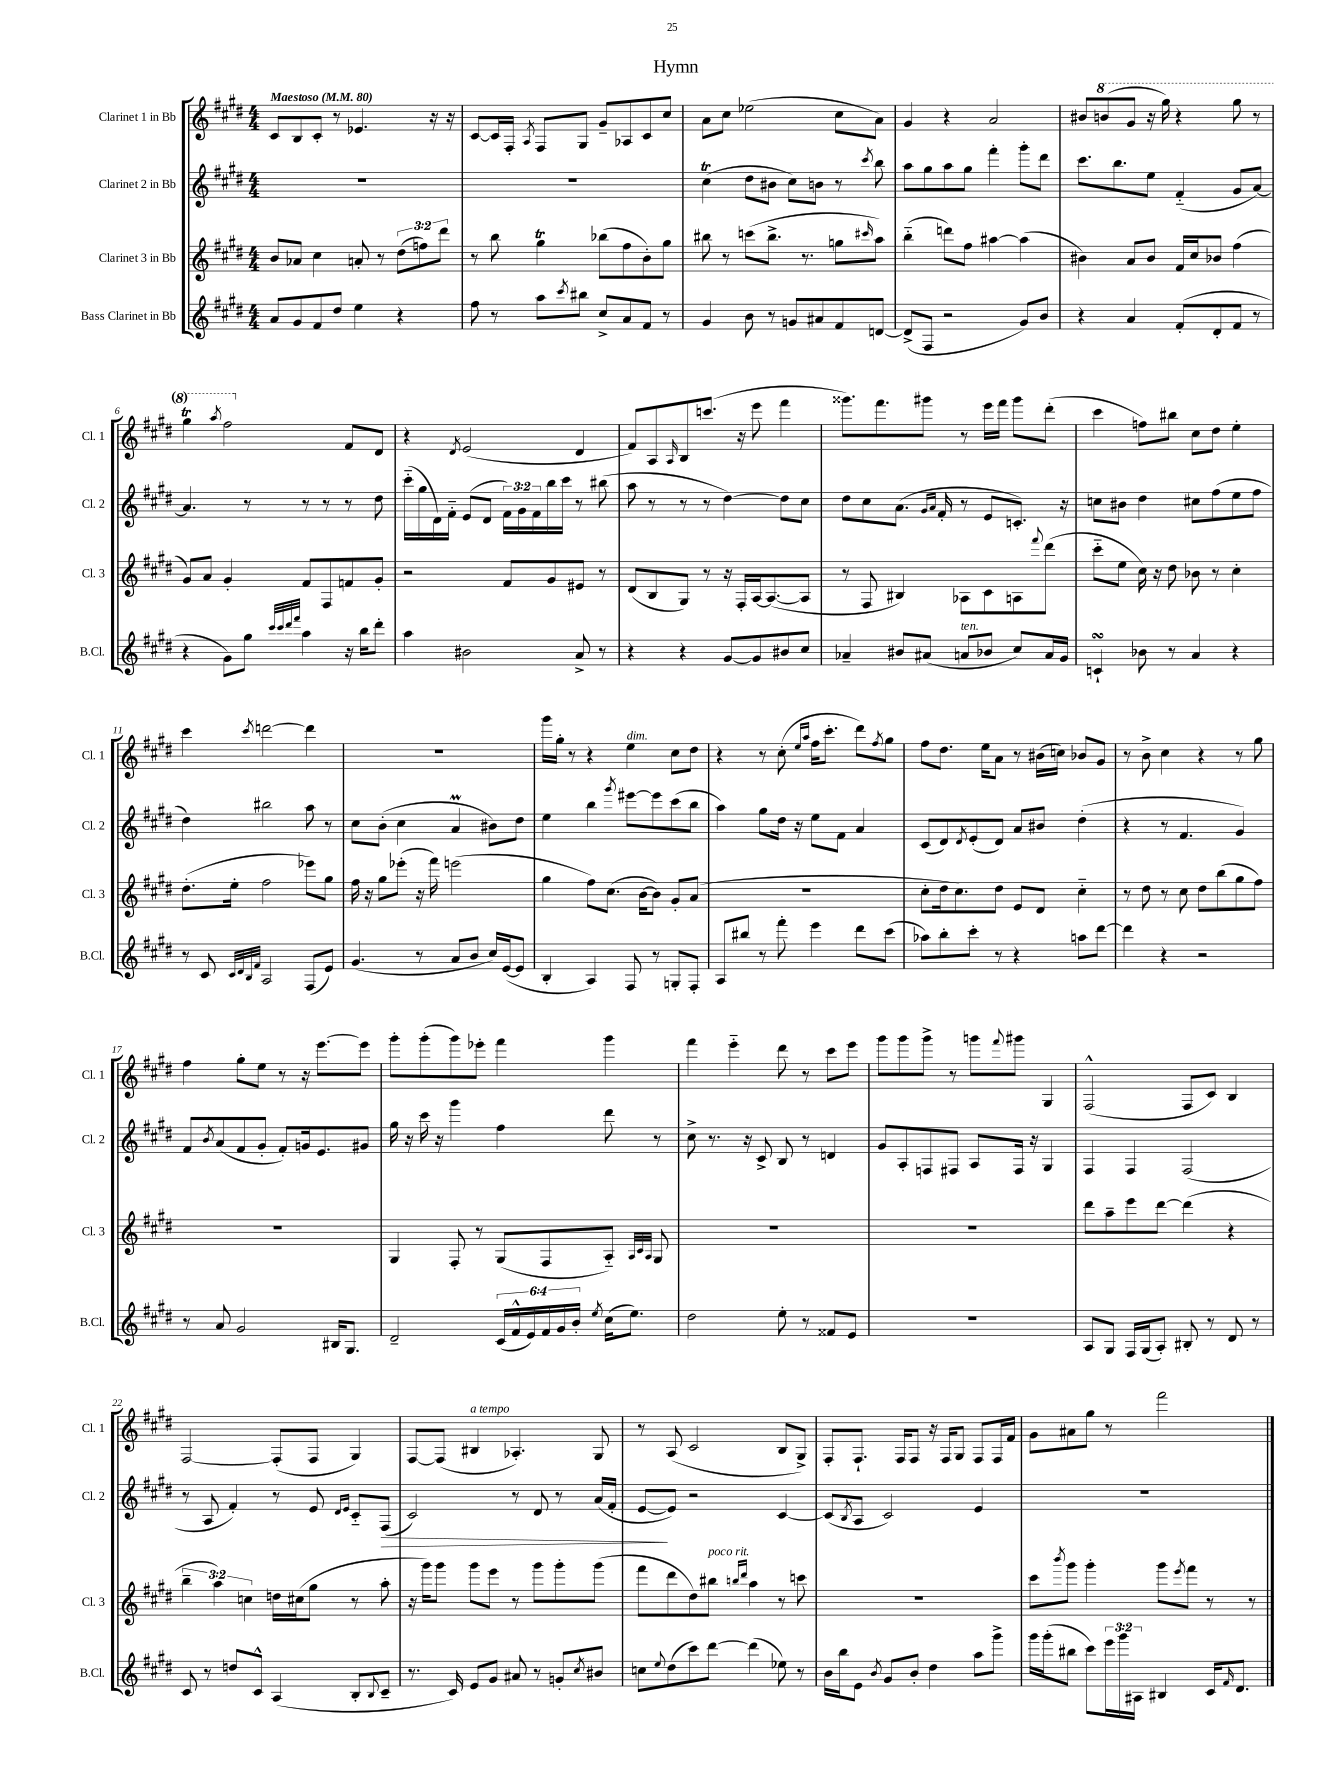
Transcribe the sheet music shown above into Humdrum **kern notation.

**kern	**kern	**kern	**dynam	**kern
*part4	*part3	*part2	*part2	*part1
*staff4	*staff3	*staff2	*staff2	*staff1
*I"Bass Clarinet in Bb	*I"Clarinet 3 in Bb	*I"Clarinet 2 in Bb	*	*I"Clarinet 1 in Bb
*I'B.Cl.	*I'Cl. 3	*I'Cl. 2	*	*I'Cl. 1
*clefG2	*clefG2	*clefG2	*	*clefG2
*k[f#c#g#d#]	*k[f#c#g#d#]	*k[f#c#g#d#]	*	*k[f#c#g#d#]
*M4/4	*M4/4	*M4/4	*	*M4/4
*MM80	*MM80	*MM80	*	*MM80
=1	=1	=1	=1	=1
!	!	!	!	!LO:TX:a:B:t=Maestoso
8a/L	8b/L	1r	.	8c#/L
8g#/	8a-X/J	.	.	8B/
8f#/	4cc#\	.	.	8c#'/J
8dd#/J	.	.	.	8r
4ee\	8an'/	.	.	4.e-X/
.	8r	.	.	.
4r	(12dd#\L	.	.	.
.	12ffn\)	.	.	.
.	.	.	.	16r
.	12ddd#\J	.	.	.
.	.	.	.	16r
=2	=2	=2	=2	=2
8ff#\	8r	1r	.	[8c#/L
8r	8bb\	.	.	16c#/L]
.	.	.	.	16F#'/JJ
.	.	.	.	8qA/
8aa\L	4gg#t\	.	.	8F#/L
8qccc#/	.	.	.	.
8bb#X\J	.	.	.	8G#/J
8cc#^/L	(8bb-X\L	.	.	8g#~/L
8a/	8ff#\	.	.	8A-X/
8f#/J	8b'\)	.	.	8c#/
8r	8gg#\J	.	.	8cc#/J
=3	=3	=3	=3	=3
4g#/	8bb#X\	(4cc#T\	.	8a\L
.	8r	.	.	8cc#\J
8b\	(8cccn\L	8dd#\L	.	(2ee-X\
8r	8.bb#^\J	8b#X\J	.	.
8gn/L	.	8cc#\L)	.	.
.	8.r	.	.	.
8a#X/	.	8bn\J	.	.
8f#/	8ggn\L	8r	.	8cc#\L
.	16qqccc#X/	8qccc#/	.	.
[8dn/J	8aa\J)	8bb\	.	8a\J)
=4	=4	=4	=4	=4
(8d^/L]	(4bb\	8aa\L	.	4g#/
8F#/J	.	8gg#\	.	.
2r	8dddn\L)	8aa\	.	4r
.	8ff#\J	8gg#\J	.	.
.	[4aa#X\	4fff#'\	.	2a/
8g#/L)	(4aa#\]	8ggg#'\L	.	.
8b/J	.	8ddd#\J	.	.
=5	=5	=5	=5	=5
4r	4b#X\)	8.ccc#\L	.	8b#X/L
*	*	*	*	*8va
.	.	.	.	(8bbn/
.	.	8.bb\	.	.
4a/	8a/L	.	.	8gg#/J
.	8b#/J	8ee\J	.	16r
.	.	.	.	16ggg#\)
(8f#'/L	16f#/LL	(4f#/	.	4r
.	16cc#/J	.	.	.
8d#'/	8b-X/J	.	.	.
8f#/J	(4ff#\	8g#/L	.	8ggg#\
8r	.	[8a/J)	.	8r
!!LO:LB:g=z
=6	=6	=6	=6	=6
4r	8g#/L)	4.a/]	.	4ggg#t\
.	8a/J	.	.	.
.	.	.	.	8qaaa/
8g#\L)	4g#'/	.	.	2fff#\
8gg#\J	.	8r	.	.
32qqccc#/LLL	.	.	.	.
32qqccc#/	.	.	.	.
32qqddd#/	.	.	.	.
32qqfff#/JJJ	.	.	.	.
4aa\	8f#/L	8r	.	.
.	8F#/	8r	.	.
*	*	*	*	*X8va
16r	8fn/	8r	.	8f#/L
16bb\KL	.	.	.	.
8ddd#'\J	8g#'/J	8dd#\	.	8d#/J
=7	=7	=7	=7	=7
4aa\	2r	(16ccc#\LL	.	4r
.	.	16gg#\	.	.
.	.	16d#\)	.	.
.	.	16f#\JJ	.	.
.	.	.	.	8qd#/
2b#X\	.	(8e/L	.	(2e/
.	.	8d#/J	.	.
.	8f#/L	24f#\LL)	.	.
.	.	24g#\	.	.
.	.	24f#\	.	.
.	8g#/	16bb\	.	.
.	.	16ccc#\JJ	.	.
8a^/	8e#X/J	8r	.	4d#/
8r	8r	(8bb#X\	.	.
=8	=8	=8	=8	=8
4r	(8d#/L	8aa\	.	8f#/L)
.	8B/	8r	.	8A/
.	.	.	.	16qqA/
4r	8G#/J)	8r	.	8B/
.	8r	8r	.	(8.cccn/J
[8g#/L	16r	[4dd#\)	.	.
.	16F#'/LL	.	.	16r
8g#/]	[16A/J	.	.	8eee\
.	(8.A/_	.	.	.
8b#X/	.	8dd#\L]	.	4fff#\
8cc#/J	8A/J]	8cc#\J	.	.
=9	=9	=9	=9	=9
4a-X~/	8r	8dd#\L	.	8.ggg##X\L)
.	8F#/	8cc#\	.	.
.	.	.	.	8.fff#\
8b#X/L	4B#X/)	(8.a\J	.	.
(8a#X/J	.	.	.	8ggg#X\J
.	.	16qqg#/LL	.	.
.	.	16qqa/JJ	.	.
.	.	16f#'/	.	.
!LO:TX:a:i:t=ten.	!	!	!	!
8an/L	8A-X\L	8r	.	8r
8b-X/J	8c#\	8e/L	.	16eee\LL
.	.	.	.	16fff#\JJ
8cc#/L)	8An\	8.cn'/J)	.	8ggg#\L
.	8qqfff#/	.	.	.
16a/L	(8ddd#\J	.	.	(8ddd#'\J
16g#/JJ	.	16r	.	.
=10	=10	=10	=10	=10
4cnsSSs`/	8ccc#\L	8ccn\L	.	4ccc#\
.	8ee\J	8b#X\J	.	.
8b-X\	16cc#\)	4dd#\	.	8ffn\L)
.	16r	.	.	.
8r	8dd#\	.	.	8bb#X\J
4a/	8b-X\	8cc#X\L	.	8cc#\L
.	8r	(8ff#\	.	8dd#\J
4r	4cc#'\	8ee\	.	4ee'\
.	.	8ff#\J	.	.
!!LO:LB:g=z
=11	=11	=11	=11	=11
8r	(8.dd#'\L	4dd#\)	.	4ccc#\
8c#/	.	.	.	.
.	16ee'\Jk	.	.	.
32qqc#/LLL	.	.	.	.
32qqd#/	.	.	.	.
32qqB/	.	.	.	.
32qqf#/JJJ	.	.	.	8qccc#/
2A/	2ff#\	2bb#X\	.	[2dddn\
(8F#/L	8eee-X\L)	8aa\	.	4ddd\]
8e/J)	8gg#\J	8r	.	.
=12	=12	=12	=12	=12
(4.g#/	16ff#\	8cc#\L	.	1r
.	16r	.	.	.
.	8gg#\L	(8b'\J	.	.
.	(8eee-X'\J	4cc#\	.	.
8r	16r	.	.	.
.	16fff#\)	.	.	.
8a/L	(2eeen\	4aM/	.	.
8b/J	.	.	.	.
16cc#/LL)	.	8b#X\L)	.	.
([16e/J	.	.	.	.
8e/J]	.	8dd#\J	.	.
=13	=13	=13	=13	=13
4B'/	4gg#\	4ee\	.	16ggg#\LL
.	.	.	.	16gg#'\JJ
.	.	.	.	8r
4A/)	8ff#\L)	4bb\	.	4r
.	(8.cc#\J	.	.	.
.	.	8qggg#/	.	.
!	!	!	!	!LO:TX:a:i:t=dim.
8F#/	.	[8eee#X\L	.	4ee\
.	[16b\KL	.	.	.
8r	8b\J])	8eee#\]	.	.
8Gn'/L	8g#'/L	(8ccc#\	.	8cc#\L
8F#'/J	(8a/J	8bb\J	.	8dd#\J
=14	=14	=14	=14	=14
8A/L	1r	4aa\)	.	4r
8bb#X/J	.	.	.	.
8r	.	8gg#\L	.	8r
8fff#'\	.	16dd#\Jk	.	(8cc#'\
.	.	16r	.	.
.	.	.	.	16qqee/LL
.	.	.	.	16qqaa/JJ
4eee\	.	8ee\L	.	16ff#\KL
.	.	.	.	8.ccc#'\J
.	.	8f#\J	.	.
8ddd#\L	.	4a/	.	8ddd#\L)
.	.	.	.	8qff#/
(8ccc#\J	.	.	.	8gg#\J
=15	=15	=15	=15	=15
8aa-X\L)	8cc#'\L	(8c#/L	.	8ff#\L
8bb'\	16dd#\k	8d#/)	.	8.dd#\J
.	8.cc#\)	.	.	.
.	.	8qd#/	.	.
8ccc#'\J	.	(8e'/	.	.
.	.	.	.	16ee\KL
8r	8dd#\J	8d#/J)	.	8a\J
4r	8e/L	8a/L	.	8r
.	8d#/J	8b#X/J	.	(16b#X\LL
.	.	.	.	16ccn\JJ)
8aan\L	4cc#\	(4dd#'\	.	8b-X/L
[8ddd#\J	.	.	.	8g#/J
=16	=16	=16	=16	=16
4ddd#\]	8r	4r	.	8r
.	8dd#\	.	.	8b^\
4r	8r	8r	.	4cc#\
.	8cc#\	4.f#/	.	.
2r	8dd#\L	.	.	4r
.	(8bb\	.	.	.
.	8gg#\	4g#/)	.	8r
.	8ff#\J)	.	.	8gg#\
!!LO:LB:g=z
=17	=17	=17	=17	=17
8r	1r	8f#/L	.	4ff#\
.	.	8qb/	.	.
8a/	.	(8a/	.	.
2g#/	.	8f#/	.	8gg#'\L
.	.	8g#'/J	.	8ee\J
.	.	8f#'/L)	.	8r
.	.	16gn/k	.	16r
.	.	8.e/	.	[8.eee\L
16B#X/KL	.	.	.	.
8.G#/J	.	.	.	.
.	.	8g#X/J	.	8eee\J]
=18	=18	=18	=18	=18
2d#~/	4G#/	16gg#\	.	8ggg#'\L
.	.	16r	.	.
.	.	16ccc#\	.	(8ggg#'\
.	.	16r	.	.
.	8F#'/	4ggg#\	.	8ggg#\)
.	8r	.	.	8eee-X'\J
(24c#/LL	(8G#/L	4ff#\	.	4fff#\
24f#^^/	.	.	.	.
24e/)	.	.	.	.
24f#/	8F#/	.	.	.
24g#/	.	.	.	.
24b'/JJ	.	.	.	.
8qee/	.	.	.	.
(16cc#\KL	8A/J)	8ddd#\	.	4ggg#\
8.ee\J)	.	.	.	.
.	32qqA/LLL	.	.	.
.	32qqc#/	.	.	.
.	32qqA/JJJ	.	.	.
.	8G#/	8r	.	.
=19	=19	=19	=19	=19
2dd#\	1r	8cc#^\	.	4fff#\
.	.	8.r	.	.
.	.	.	.	4eee\
.	.	16r	.	.
.	.	8c#^/	.	.
8ee'\	.	8B/	.	8ddd#\
8r	.	8r	.	8r
8f##X/L	.	4dn/	.	8ccc#\L
8e/J	.	.	.	8eee\J
=20	=20	=20	=20	=20
1r	1r	8g#/L	.	8ggg#\L
.	.	8A'/	.	8ggg#\
.	.	8Fn/	.	8ggg#^\J
.	.	8F#X/J	.	8r
.	.	8A/L	.	8gggn\L
.	.	.	.	8qqfff#/
.	.	16F#/Jk	.	8ggg#X\J
.	.	16r	.	.
.	.	4G#/	.	4G#/
=21	=21	=21	=21	=21
8A/L	8ddd#\L	4F#/	.	(2F#^^/
8G#/J	8aa~\	.	.	.
16F#/LL	8eee\	4F#/	.	.
(16G#/J	.	.	.	.
8A'/J)	[8ddd#\J	.	.	.
8B#X'/	(4ddd#\]	(2F#/	.	8F#/L
8r	.	.	.	8c#/J)
8d#/	4r	.	.	4B/
8r	.	.	.	.
!!LO:LB:g=z
=22	=22	=22	=22	=22
8c#/	6bb~\	8r	.	[2F#/
8r	.	8A/	.	.
.	6aa\)	.	.	.
8ddn/L	.	4f#'/)	.	.
.	6ccn\	.	.	.
8c#^^/J	.	.	.	.
(4A/	16ddn\LL	8r	.	(8F#'/L]
.	(16cc#X\J	.	.	.
.	8gg#\J	8e/	.	8F#/J
.	.	16qqd#/LL	.	.
.	.	16qqe/JJ	.	.
8B'/L	8r	8c#/L	.	4G#/)
8qqB/	.	.	.	.
!	!	!	!LO:HP:b	!
8c#~/J	8aa'\	(8F#/J	>	.
=23	=23	=23	=23	=23
8.r	16r	2c#/)	.	[8F#/L
.	16ggg#\KL)	.	.	.
.	8ggg#\J	.	.	(8F#/J]
16c#/)	.	.	.	.
!	!	!	!	!LO:TX:a:i:t=a tempo
8e/L	8ggg#\L	.	.	4B#X/
8g#/J	8eee\J	.	.	.
8a#X/	8r	8r	.	4.A-X'/)
8r	8ggg#\L	8d#/	.	.
8gn'/L	8ggg#'\	8r	.	.
8qcc#/	.	.	.	.
8b#X/J	(8ggg#\J	(16a/LL	.	8G#/
.	.	16f#'/JJ	.	.
=24	=24	=24	=24	=24
8ccn\L	8fff#\L	[8e/L	.	8r
8qqee/	.	.	.	.
(8dd#\	8ddd#\	8e/J])	]	(8A/
8ccc#\)	8dd#\)	2r	.	2c#/
!	!LO:TX:a:i:t=poco rit.	!	!	!
[8ddd#\J	8bb#X\J	.	.	.
.	16qqbbn/LL	.	.	.
.	16qqddd#/JJ	.	.	.
(4ddd#\]	4aa\	.	.	.
8ee-X\)	8r	[4c#/	.	8B/L
8r	8cccn\	.	.	8G#^/J)
=25	=25	=25	=25	=25
16b\LL	1r	(8c#/L]	.	8F#'/L
16bb\J	.	.	.	.
.	.	8qB/	.	.
8e\J	.	8A/J	.	8.F#`/J
8qb/	.	.	.	.
8g#/L	.	2c#/)	.	.
.	.	.	.	16F#/KL
8b'/J	.	.	.	8F#/J
4dd#\	.	.	.	16r
.	.	.	.	16F#/KL
.	.	.	.	8G#/J
8aa\L	.	4e/	.	8F#/L
8ggg#^\J	.	.	.	16F#/L
.	.	.	.	16f#/JJ
=26	=26	=26	=26	=26
16ggg#\LL	8ccc#\L	1r	.	8g#\L
(16ggg#'\J	.	.	.	.
.	8qbbb/	.	.	.
8bb#X\J	8ggg#\J	.	.	8a#X\
8ccc#\L)	4ggg#'\	.	.	8gg#\J
24eee\L	.	.	.	8r
24ggg#\	.	.	.	.
24A#X\JJ	.	.	.	.
4B#X/	8ggg#\L	.	.	2fff#\
.	8qeee/	.	.	.
.	8fff#\J	.	.	.
16c#/KL	8r	.	.	.
16qqf#/	.	.	.	.
8.d#/J	.	.	.	.
.	8r	.	.	.
==	==	==	==	==
*-	*-	*-	*-	*-
